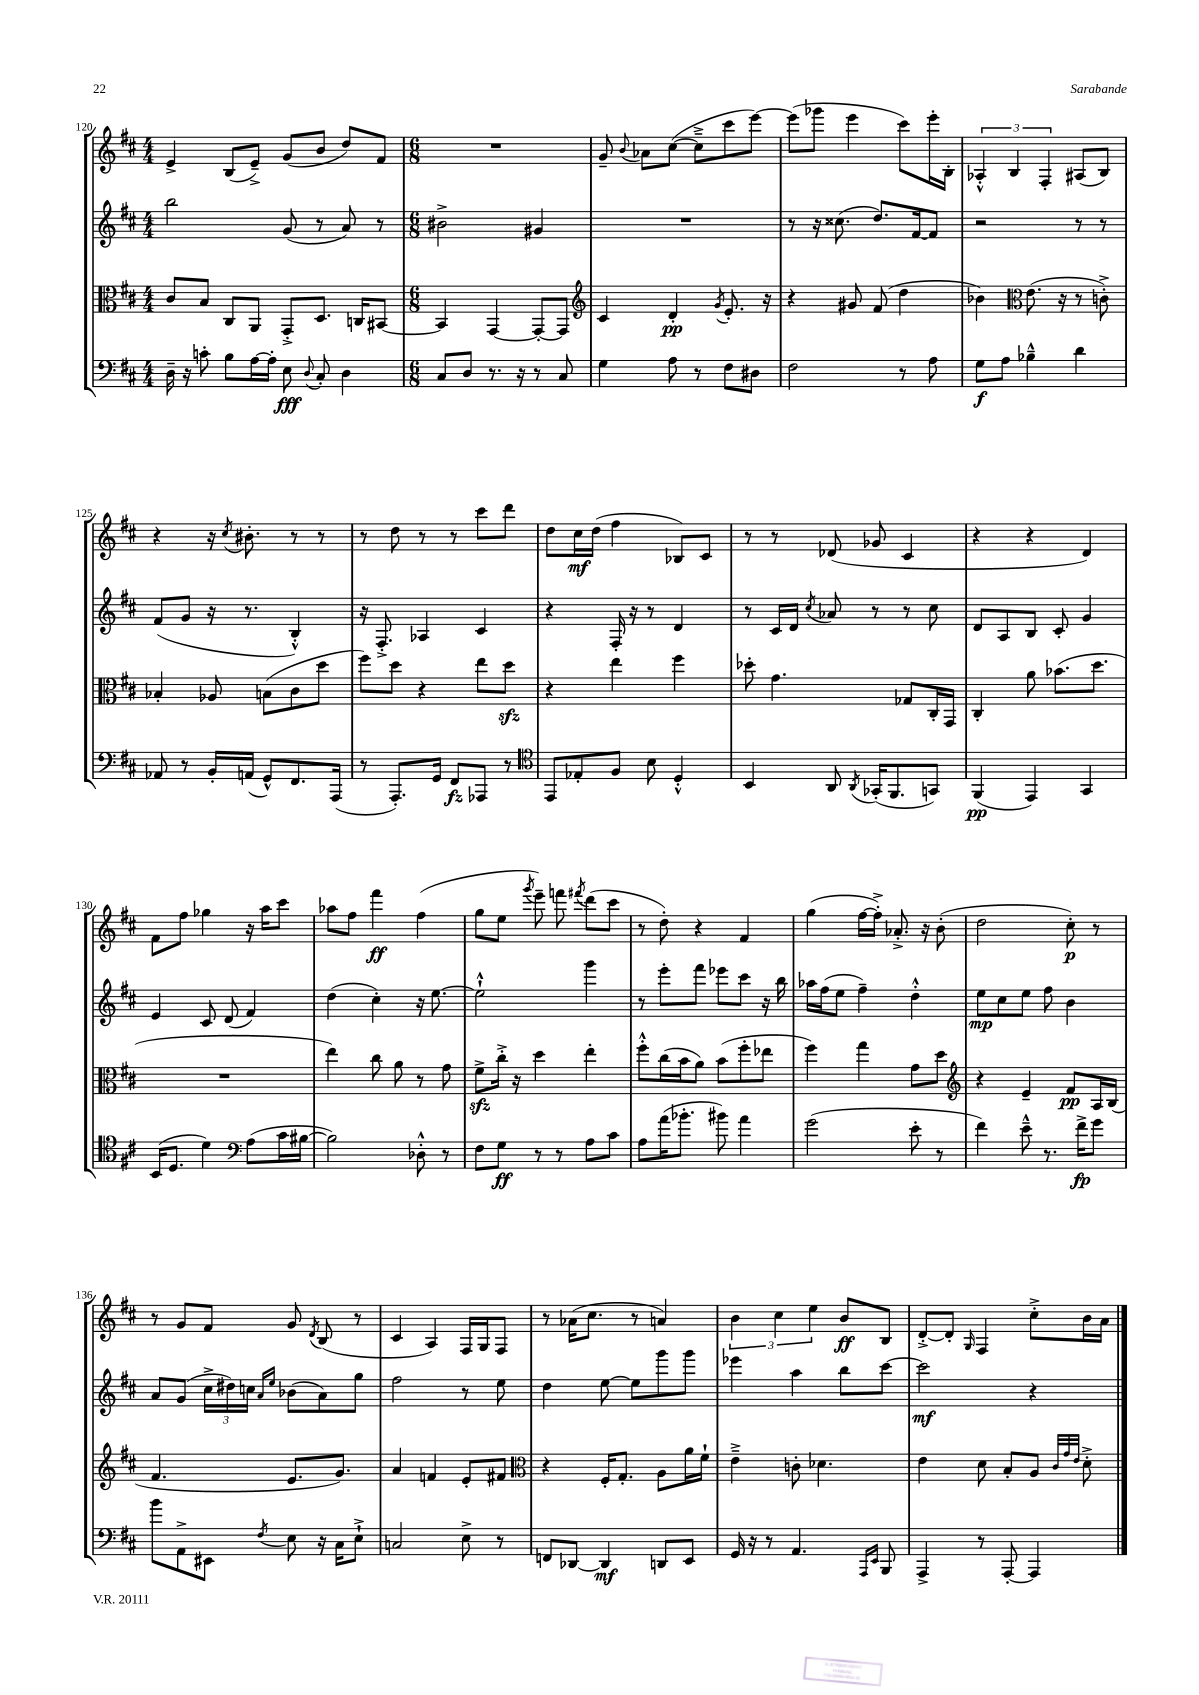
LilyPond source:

<<
\new StaffGroup <<
\new Staff = "s0" {
    \clef treble \key d \major \numericTimeSignature \time 4/4
    \autoBeamOff e'4-> b8[( e'8]--->) g'8[( b'8] d''8[) fis'8] |
    \numericTimeSignature \time 6/8 R2. |
    g'8-- \appoggiatura { b'8 } aes'8[ cis''8]~( cis''8[---> cis'''8 e'''8]~) |
    e'''8[( ges'''8] e'''4 cis'''8[) e'''16-. b16]-. |
    \tuplet 3/2 { aes4-.-^ b4 fis4-. } ais8[( b8]) |
    r4 r16 \acciaccatura { cis''8 } bis'8.-. r8 r8 |
    r8 d''8 r8 r8 cis'''8[ d'''8] |
    d''8[ cis''16\mf d''16]( fis''4 bes8[) cis'8] |
    r8 r8 des'8( ges'8 cis'4 |
    r4 r4 d'4) |
    fis'8[ fis''8] ges''4 r16 a''16[ cis'''8] |
    aes''8[ fis''8] fis'''4\ff fis''4( |
    g''8[ e''8] \acciaccatura { g'''8 } e'''8--) f'''8 \acciaccatura { fis'''8 } d'''8[( cis'''8] |
    r8 d''8-.) r4 fis'4 |
    g''4( fis''16[~ fis''16]-.->) aes'8.-.-> r16 b'8-.( |
    d''2 cis''8-.\p) r8 |
    r8 g'8[ fis'8] g'8 \acciaccatura { d'8 } b8( r8 |
    cis'4 a4) fis16[ g16 fis8] |
    r8 aes'16[( cis''8.] r8 a'4) |
    \tuplet 3/2 { b'4 cis''4 e''4 } b'8[\ff b8] |
    d'8[~-.-> d'8]-. \grace { g16 } fis4 cis''8[-.-> b'16 a'16] \bar "|." |
}
\new Staff = "s1" {
    \clef treble \key d \major \numericTimeSignature \time 4/4
    \autoBeamOff b''2 g'8( r8 a'8) r8 |
    \numericTimeSignature \time 6/8 bis'2-> gis'4 |
    R2. |
    r8 r16 cisis''8.( d''8.[) fis'16~ fis'8] |
    r2 r8 r8 |
    fis'8[( g'8] r16 r8. b4-.-^) |
    r16 fis8.-.-> aes4 cis'4 |
    r4 fis16-. r16 r8 d'4 |
    r8 cis'16[ d'16] \acciaccatura { cis''8 } aes'8 r8 r8 cis''8 |
    d'8[ a8 b8] cis'8-. g'4 |
    e'4 cis'8 d'8( fis'4) |
    d''4( cis''4-.) r16 e''8.~ |
    e''2-!-^ g'''4 |
    r8 e'''8[-. fis'''8] ees'''8[ cis'''8] r16 b''16 |
    aes''16[ fis''16( e''8] fis''4--) d''4-.-^ |
    e''8[\mp cis''8 e''8] fis''8 b'4 |
    a'8[ g'8]( \tuplet 3/2 { cis''16[-> dis''16) c''16] } \grace { a'16[ e''16] } bes'8[( a'8) g''8] |
    fis''2 r8 e''8 |
    d''4 e''8~ e''8[ g'''8 g'''8] |
    ees'''4 a''4 b''8[ cis'''8]~ |
    cis'''2\mf r4 \bar "|." |
}
\new Staff = "s2" {
    \clef alto \key d \major \numericTimeSignature \time 4/4
    \autoBeamOff cis'8[ b8] cis8[ a,8] g,8[-.-> d8.] c16[ bis,8]~ |
    \numericTimeSignature \time 6/8 bis,4 g,4~ g,8[~-. g,8] |
    \clef treble cis'4 d'4-.\pp \acciaccatura { g'8 } e'8.-. r16 |
    r4 gis'8 fis'8( d''4 |
    bes'4) \clef alto e'8.( r16 r8 c'8-.->) |
    bes4-. aes8 b8[( cis'8 d''8] |
    fis''8[) d''8] r4 e''8[ d''8]\sfz |
    r4 e''4 fis''4 |
    des''8-. g'4. ges8[ cis16-. g,16] |
    cis4-. a'8 bes'8.[( d''8.] |
    R2. |
    e''4) cis''8 a'8 r8 g'8 |
    fis'8[->\sfz cis''16]-.-> r16 d''4 e''4-. |
    fis''8[-.-^ cis''16( b'16 a'8]) b'8[( fis''8-. ees''8] |
    fis''4) g''4 g'8[ d''8] |
    \clef treble r4 e'4-- fis'8[\pp a16 b16]( |
    fis'4. e'8.[ g'8.]) |
    a'4 f'4 e'8[-. fis'8] |
    \clef alto r4 fis16[-. g8.]-. a8[ a'16 fis'16]-! |
    e'4---> c'8-. des'4. |
    e'4 d'8 b8[-. a8] \grace { cis'32[ g'32 e'32] } d'8-.-> \bar "|." |
}
\new Staff = "s3" {
    \clef bass \key d \major \numericTimeSignature \time 4/4
    \autoBeamOff d16-- r16 c'8-. b8[ a16~ a16]-. e8\fff \appoggiatura { d8 } cis8-. d4 |
    \numericTimeSignature \time 6/8 cis8[ d8] r8. r16 r8 cis8 |
    g4 a8 r8 fis8[ dis8] |
    fis2 r8 a8 |
    g8[\f a8] bes4---^ d'4 |
    aes,8 r8 b,16[-. a,16]( g,8[-^) fis,8. a,,16]( |
    r8 a,,8.[-.) g,16] fis,8[\fz aes,,8] r8 |
    \clef tenor e,8[ ees8-. fis8] b8 d4-.-^ |
    b,4 a,8 \acciaccatura { a,8 } ges,16[-.( fis,8. g,8]) |
    fis,4\pp( e,4) g,4 |
    b,16[( d8.] d'4) \clef bass a8[( cis'16 bis16]~ |
    bis2) des8-.-^ r8 |
    fis8[ g8]\ff r8 r8 a8[ cis'8] |
    a8[ a'16( bes'8.]-. bis'8) a'4 |
    g'2( e'8-. r8 |
    fis'4) e'8---^ r8. fis'16[->\fp g'8] |
    b'8[ a,8-> eis,8] \acciaccatura { fis8 } e8 r16 cis16[ e8]-!-> |
    c2 e8-> r8 |
    f,8[ des,8]~ des,4\mf d,8[ e,8] |
    g,16 r16 r8 a,4. \grace { a,,16[ e,16] } b,,8 |
    a,,4-> r8 a,,8~-. a,,4 \bar "|." |
}
>>
>>
\layout { \context { \Score currentBarNumber = #120 } }
